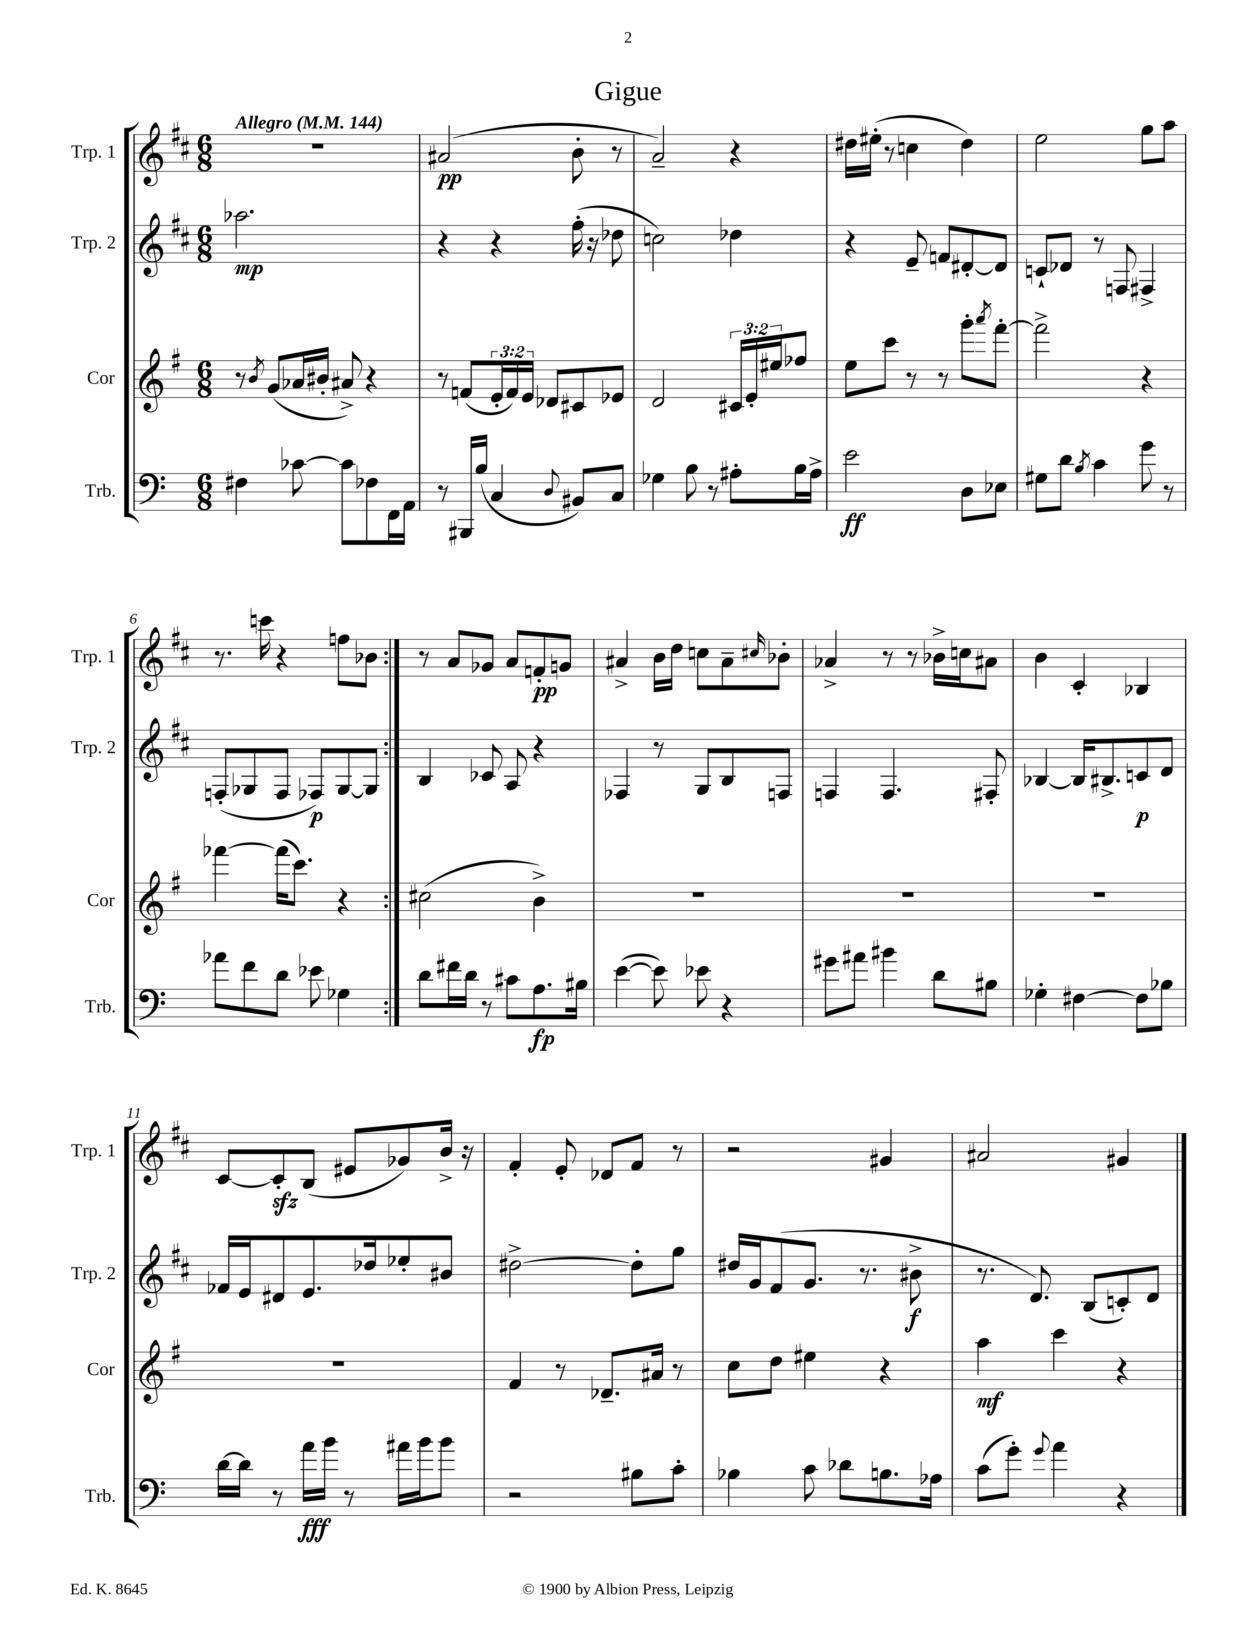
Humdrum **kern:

**kern	**kern	**kern	**kern
*staff4	*staff3	*staff2	*staff1
*clefF4	*clefG2	*clefG2	*clefG2
*k[]	*k[f#]	*k[f#c#]	*k[f#c#]
*M6/8	*M6/8	*M6/8	*M6/8
*MM144	*MM144	*MM144	*MM144
4F#	8r	2.aa-	2.r
.	8qb	.	.
.	(8g	.	.
[8c-	16a-	.	.
.	16b#'	.	.
8c-]	8a#^)	.	.
8F-	4r	.	.
16FF	.	.	.
16AA	.	.	.
=	=	=	=
8r	8r	4r	(2a#
16BBB#	(8f	.	.
(16B	.	.	.
4C	24e'	4r	.
.	24f)	.	.
.	24e	.	.
.	8d-	.	.
8qqD	.	.	.
8BB#)	8c#	(16ff#'	8b'
.	.	16r	.
8C	8e-	8dd-	8r
=	=	=	=
4G-	2d	2cc)	2a~)
8B	.	.	.
8r	.	.	.
8A#'	24c#	4dd-	4r
.	24e'	.	.
.	24ee#	.	.
16B	8ff-	.	.
16A#^	.	.	.
=	=	=	=
2e	8ee	4r	16dd#
.	.	.	(16ee#'
.	8ccc	.	8r
.	8r	8e~	4cc
.	8r	8f	.
8D	8ggg'	[8d#'	4dd#)
.	8qaaa	.	.
8E-	[8fff#'	8d#]	.
=	=	=	=
8G#	2fff#^]	8c`	2ee
8d	.	8d-	.
8qB	.	.	.
4c	.	8r	.
.	.	8F	.
8g	4r	4F#^	8gg
8r	.	.	8aa
=	=	=	=
8a-	[4fff-	(8F'	8.r
8f	.	8G-	.
.	.	.	16ccc
8d	(16fff-]	8F	4r
.	8.ccc)	.	.
8e-	.	8F-)	.
4G-	4r	[8G-	8ff
.	.	8G-]	8b-
=:|!	=:|!	=:|!	=:|!
8d	(2cc#	4B	8r
16f#	.	.	8a
16d	.	.	.
8r	.	8c-	8g-
8c#	.	8A	8a
8.A	4b^)	4r	8f'
.	.	.	8g
16B#	.	.	.
=	=	=	=
([4e	2.r	4F-	4a#^
8e])	.	8r	16b
.	.	.	16dd
8e-	.	8G	8cc
4r	.	8B	8a#~
.	.	.	16qqcc#
.	.	8F	8b-'
=	=	=	=
8g#	2.r	4F	4a-^
8a#	.	.	.
4b#	.	4.F	8r
.	.	.	8r
8d	.	.	16b-^
.	.	.	16cc
8B#	.	8F#'	8a#
=	=	=	=
4G-'	2.r	[4B-	4b
[4F#	.	16B-]	4c#'
.	.	8.B#^	.
8F#]	.	8c	4B-
8B-	.	8d	.
=	=	=	=
[16d	2.r	16f-	[8c#
16d]	.	16e	.
8r	.	8d#	8c#']
16a	.	8.e	(8B
16b	.	.	.
8r	.	.	8e#
.	.	16dd-	.
16a#	.	8ee-'	8g-)
16b	.	.	.
8b	.	8b#	16b^
.	.	.	16r
=	=	=	=
2r	4f#	[2dd#^	4f#'
.	8r	.	8e'
.	8.d-~	.	8d-
8B#	.	8dd#']	8f#
.	16a#	.	.
8c'	8r	8gg	8r
=	=	=	=
4B-	8cc	16dd#	2r
.	.	16g	.
.	8dd	(8f#	.
8c	4ee#	8.g	.
8d-	.	.	.
.	.	8.r	.
8.B	4r	.	4g#
.	.	8b#^	.
16A-	.	.	.
=	=	=	=
(8c	4aa	8.r	2a#
8g')	.	.	.
.	.	8.d)	.
8qqg	.	.	.
4a	4ccc	.	.
.	.	(8B	.
4r	4r	8c')	4g#
.	.	8d	.
==	==	==	==
*-	*-	*-	*-
